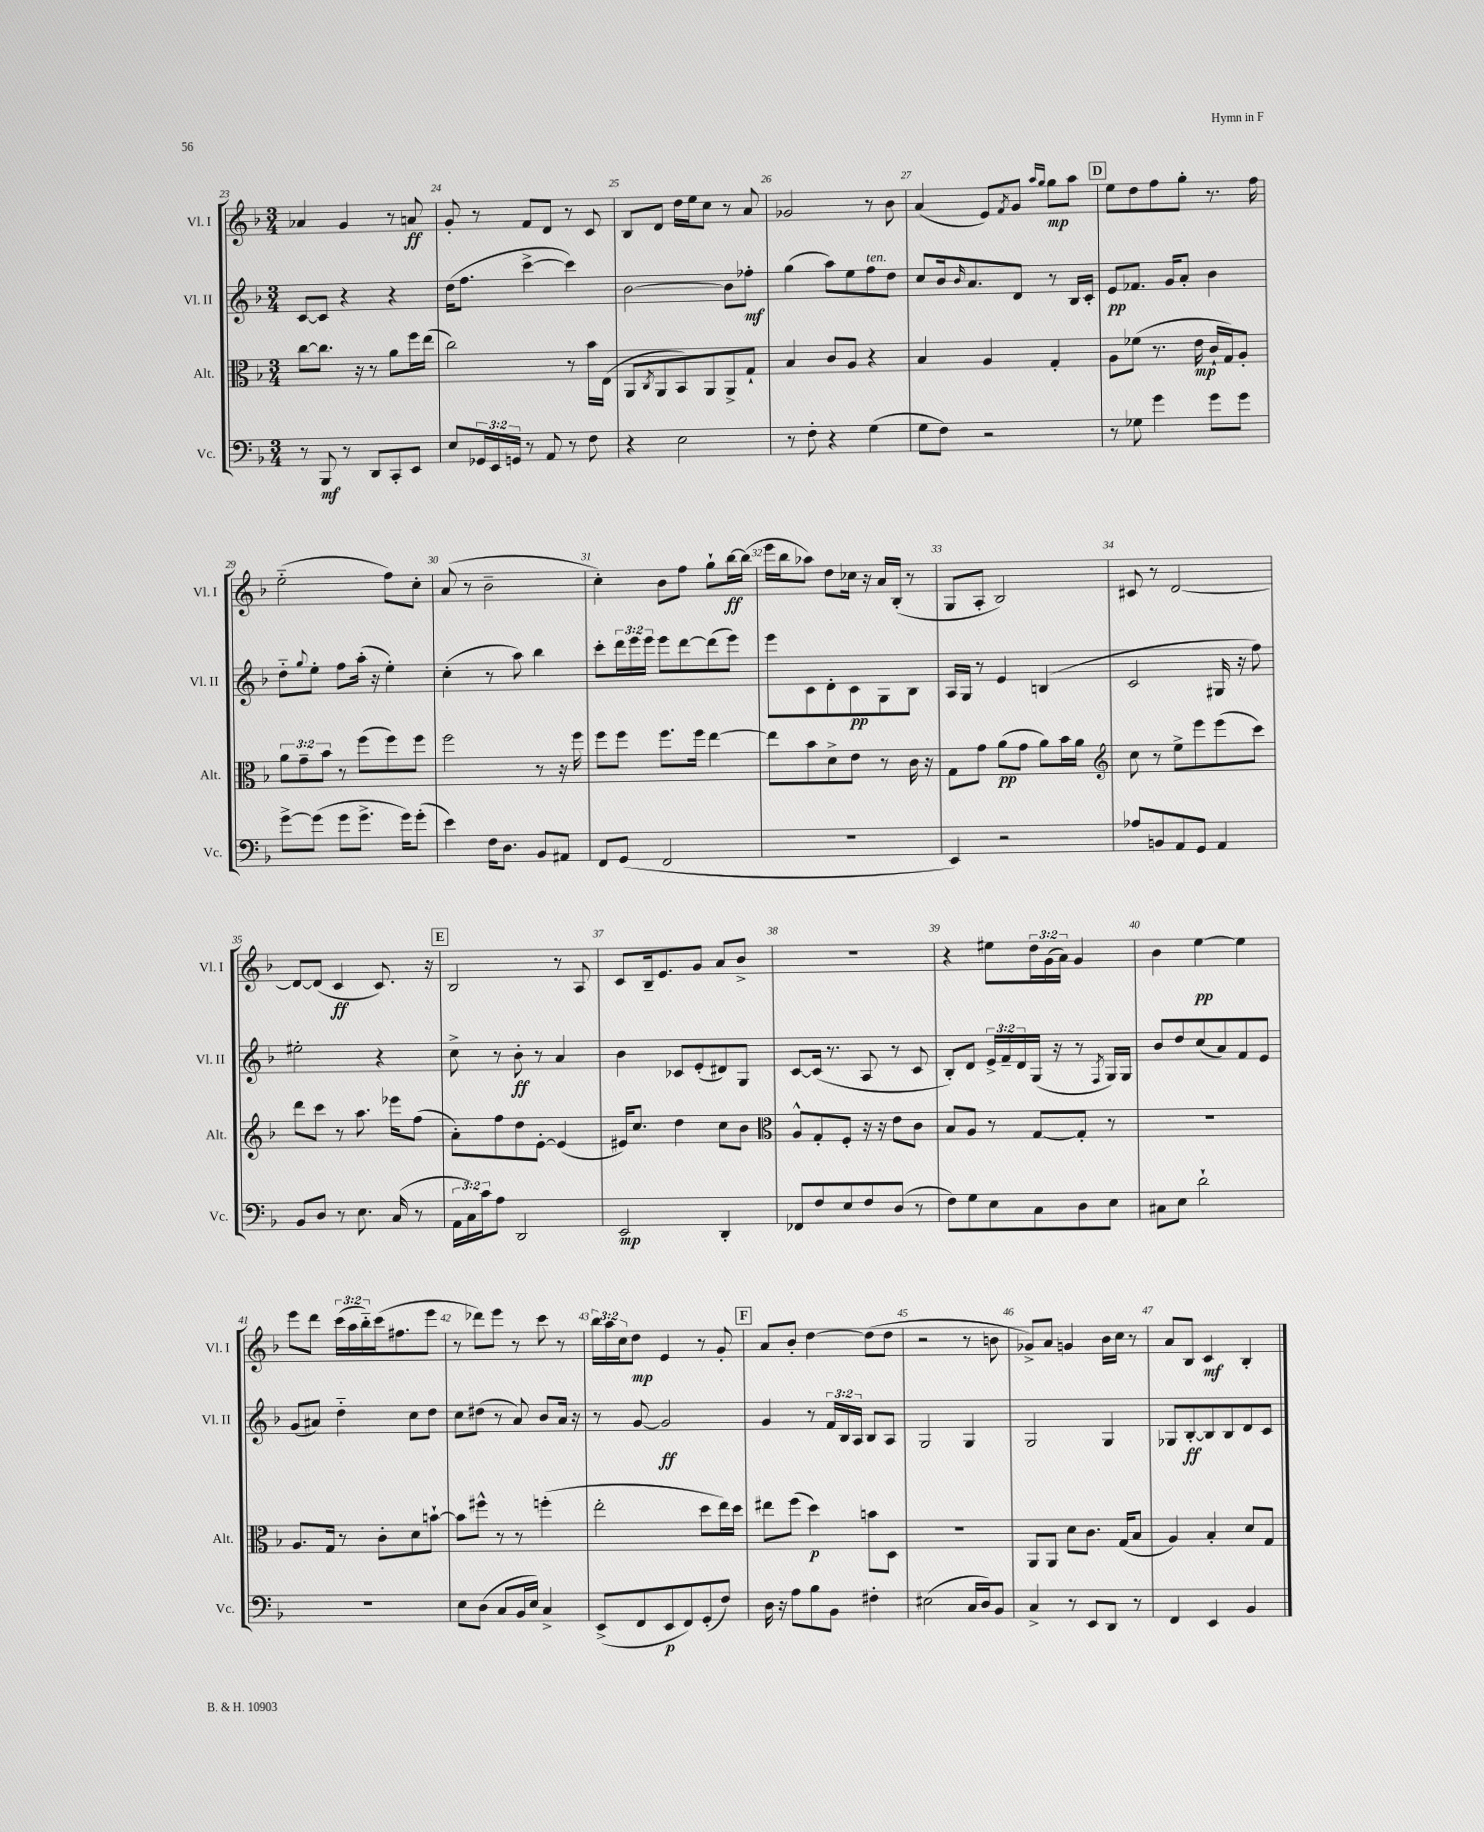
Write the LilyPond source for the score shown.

<<
\new StaffGroup <<
\new Staff = "s0" \with { instrumentName = "Vl. I" shortInstrumentName = "Vl. I" } {
    \clef treble \key f \major \numericTimeSignature \time 3/4 \override Staff.TupletNumber.text = #tuplet-number::calc-fraction-text
    aes'4 g'4 r8 a'8\ff |
    g'8-. r8 f'8 d'8 r8 c'8 |
    bes8 d'8 d''16 e''16 c''8 r8 a'8 |
    ges'2 r8 bes'8 |
    a'4( e'8) \acciaccatura { f'8 } g'8 \grace { a''16 g''16 } g''8\mp a''8 |
    \mark \markup { \box "D" } e''8 d''8 f''8 g''8-. r8. f''16 |
    e''2-_( f''8) c''8-. |
    a'8( r8 bes'2-- |
    c''4-.) bes'8 f''8 g''8-! bes''16~\ff bes''16( |
    e'''16 bes''16 aes''8) d''8 ces''16 r16 a'16 bes16-.( r8 |
    g8 a8-. bes2) |
    cis'8 r8 d'2~ |
    d'8~ d'8( c'4\ff c'8.) r16 |
    \mark \markup { \box "E" } bes2 r8 a8 |
    c'8 bes16-- e'8. g'8 a'8 bes'8-> |
    R2. |
    r4 eis''8 \tuplet 3/2 { d''16 g'16( a'16) } g'4 |
    bes'4 e''4~\pp e''4 |
    e'''8 d'''8 \tuplet 3/2 { c'''16( a''16 bes''16-_) } c'''16( fis''8. e'''8 |
    r8 des'''8) e'''8 r8 c'''8 r8 |
    \tuplet 3/2 { bes''16 a''16 c''16 } d''8\mp e'4 r8 g'8-. |
    \mark \markup { \box "F" } a'8 bes'8-. d''4~ d''8( d''8 |
    r2 r8 b'8 |
    ges'8->) a'8 g'4 bes'16 c''16 r8 |
    a'8 bes8 c'4\mf bes4-. \bar "|." |
}
\new Staff = "s1" \with { instrumentName = "Vl. II" shortInstrumentName = "Vl. II" } {
    \clef treble \key f \major \numericTimeSignature \time 3/4 \override Staff.TupletNumber.text = #tuplet-number::calc-fraction-text
    c'8~ c'8 r4 r4 |
    d''16( f''8. c'''4~-> c'''4) |
    bes'2~ bes'8 fes''8-.\mf |
    g''4( a''8) e''8 f''8^\markup { \italic "ten." } d''8 |
    c''8 bes'16 \grace { bes'16 } a'8. d'8 r8 bes16 c'16-. |
    \mark \markup { \box "D" } e'8\pp fes'8. g'16 a'8-. bes'4 |
    d''8-_ \appoggiatura { g''8 } e''8-. f''8 a''16-.( r16 e''4-.) |
    c''4-.( r8 a''8) bes''4 |
    c'''8-. \tuplet 3/2 { d'''16 e'''16 e'''16 } e'''8 d'''8~ d'''8( e'''8) |
    e'''8 c'8 d'8-. c'8\pp g8 bes8 |
    a16 g16 r8 e'4 b4( |
    c'2 gis16 r16 f''8) |
    eis''2-. r4 |
    \mark \markup { \box "E" } c''8-> r8 bes'8-.\ff r8 a'4 |
    bes'4 ces'8 e'8-.( dis'8) g8 |
    c'8~ c'16( r8. a8 r8 c'8 |
    bes8-.) d'8 \tuplet 3/2 { e'16-> f'16-- d'16 } g16( r16 r8 \acciaccatura { f8 } g16) g16 |
    bes'8 d''8 c''8( a'8) f'8 e'8 |
    g'8( ais'8) d''4-_ c''8 d''8 |
    c''8 dis''8( r8 a'8) bes'8 a'16 r16 |
    r8 g'8~ g'2\ff |
    \mark \markup { \box "F" } g'4 r8 \tuplet 3/2 { f'16 bes16 a16 } bes8 a8 |
    g2 g4 |
    g2 g4 |
    ges8 bes8~-.\ff bes8 bes8 d'8 c'8 \bar "|." |
}
\new Staff = "s2" \with { instrumentName = "Alt." shortInstrumentName = "Alt." } {
    \clef alto \key f \major \numericTimeSignature \time 3/4 \override Staff.TupletNumber.text = #tuplet-number::calc-fraction-text
    c''8~ c''8. r16 r8 a'8 f''16 e''16( |
    c''2) r8 bes'16 e16( |
    a,8 \acciaccatura { c8 } a,8 bes,8) a,8 a,8-> g8-! |
    bes4 c'8 a8 r4 |
    bes4 a4 g4-. |
    \mark \markup { \box "D" } a8 fes'8( r8. e'16\mp c'16-! g16) a8-. |
    \tuplet 3/2 { a'8 g'8-- bes'8 } r8 f''8( f''8) f''8 |
    f''2 r8 r16 f''16 |
    f''8 f''8 f''8. f''16 e''4~ |
    e''8 bes'8 d'8-> e'8 r8 c'16 r16 |
    g8 g'8 a'8\pp( g'8 a'8) bes'16 a'16 |
    \clef treble c''8 r8 e''8-> e'''8 e'''8( c'''8) |
    d'''8 c'''8 r8 a''8. ees'''16 f''8( |
    \mark \markup { \box "E" } a'8-.) f''8 d''8 e'8~-. e'4( |
    eis'16) c''8. d''4 c''8 bes'8 |
    \clef alto a8-^ g8-. f8-. r16 r16 e'8 c'8 |
    bes8 a8 r8 g8~ g8-. r8 |
    R2. |
    a8. g16 r8 c'8-. d'8 b'8~-! |
    b'8 fis''8-^ r8 r8 f''4-.( |
    e''2-. d''8 e''16) d''16 |
    \mark \markup { \box "F" } eis''8 f''8( d''4\p) b'8 d8 |
    R2. |
    a,8 a,8 d'8 c'8. g16( bes8 |
    a4) bes4-. d'8 g8 \bar "|." |
}
\new Staff = "s3" \with { instrumentName = "Vc." shortInstrumentName = "Vc." } {
    \clef bass \key f \major \numericTimeSignature \time 3/4 \override Staff.TupletNumber.text = #tuplet-number::calc-fraction-text
    r8 bes,,8\mf r8 d,8 c,8-. e,8 |
    e8 \tuplet 3/2 { ges,16 e,16 g,16 } r8 a,8 r8 f8 |
    r4 e2 |
    r8 f8-. r4 g4( |
    g8 f8) r2 |
    \mark \markup { \box "D" } r8 ges8 g'4 g'8 g'8 |
    g'8~-> g'8( g'8 g'8.-> g'16) g'8-.( |
    e'4) f16 d8. bes,8 ais,8 |
    f,8 g,8( f,2 |
    R2. |
    e,4) r2 |
    aes8 b,8 a,8 g,8 a,4 |
    bes,8 d8 r8 e8. c16( r8 |
    \mark \markup { \box "E" } \tuplet 3/2 { a,16 c16) c'16 } a8 d,2 |
    e,2\mp d,4-. |
    fes,8 f8 e8 f8 d8( r8 |
    f8) g8 e8 c8 d8 e8 |
    cis8 e8 d'2-! |
    R2. |
    e8 d8( c8 bes,16 e16) c4-> |
    e,8->( f,8 e,8\p f,8) g,8-.( f8) |
    \mark \markup { \box "F" } d16 r16 a8 bes8 bes,8 fis4-. |
    eis2( c16 d16) bes,8 |
    c4-> r8 e,8 d,8 r8 |
    f,4 e,4 bes,4 \bar "|." |
}
>>
>>
\layout { \context { \Score currentBarNumber = #23 \override BarNumber.break-visibility = ##(#f #t #t) barNumberVisibility = #all-bar-numbers-visible } }
